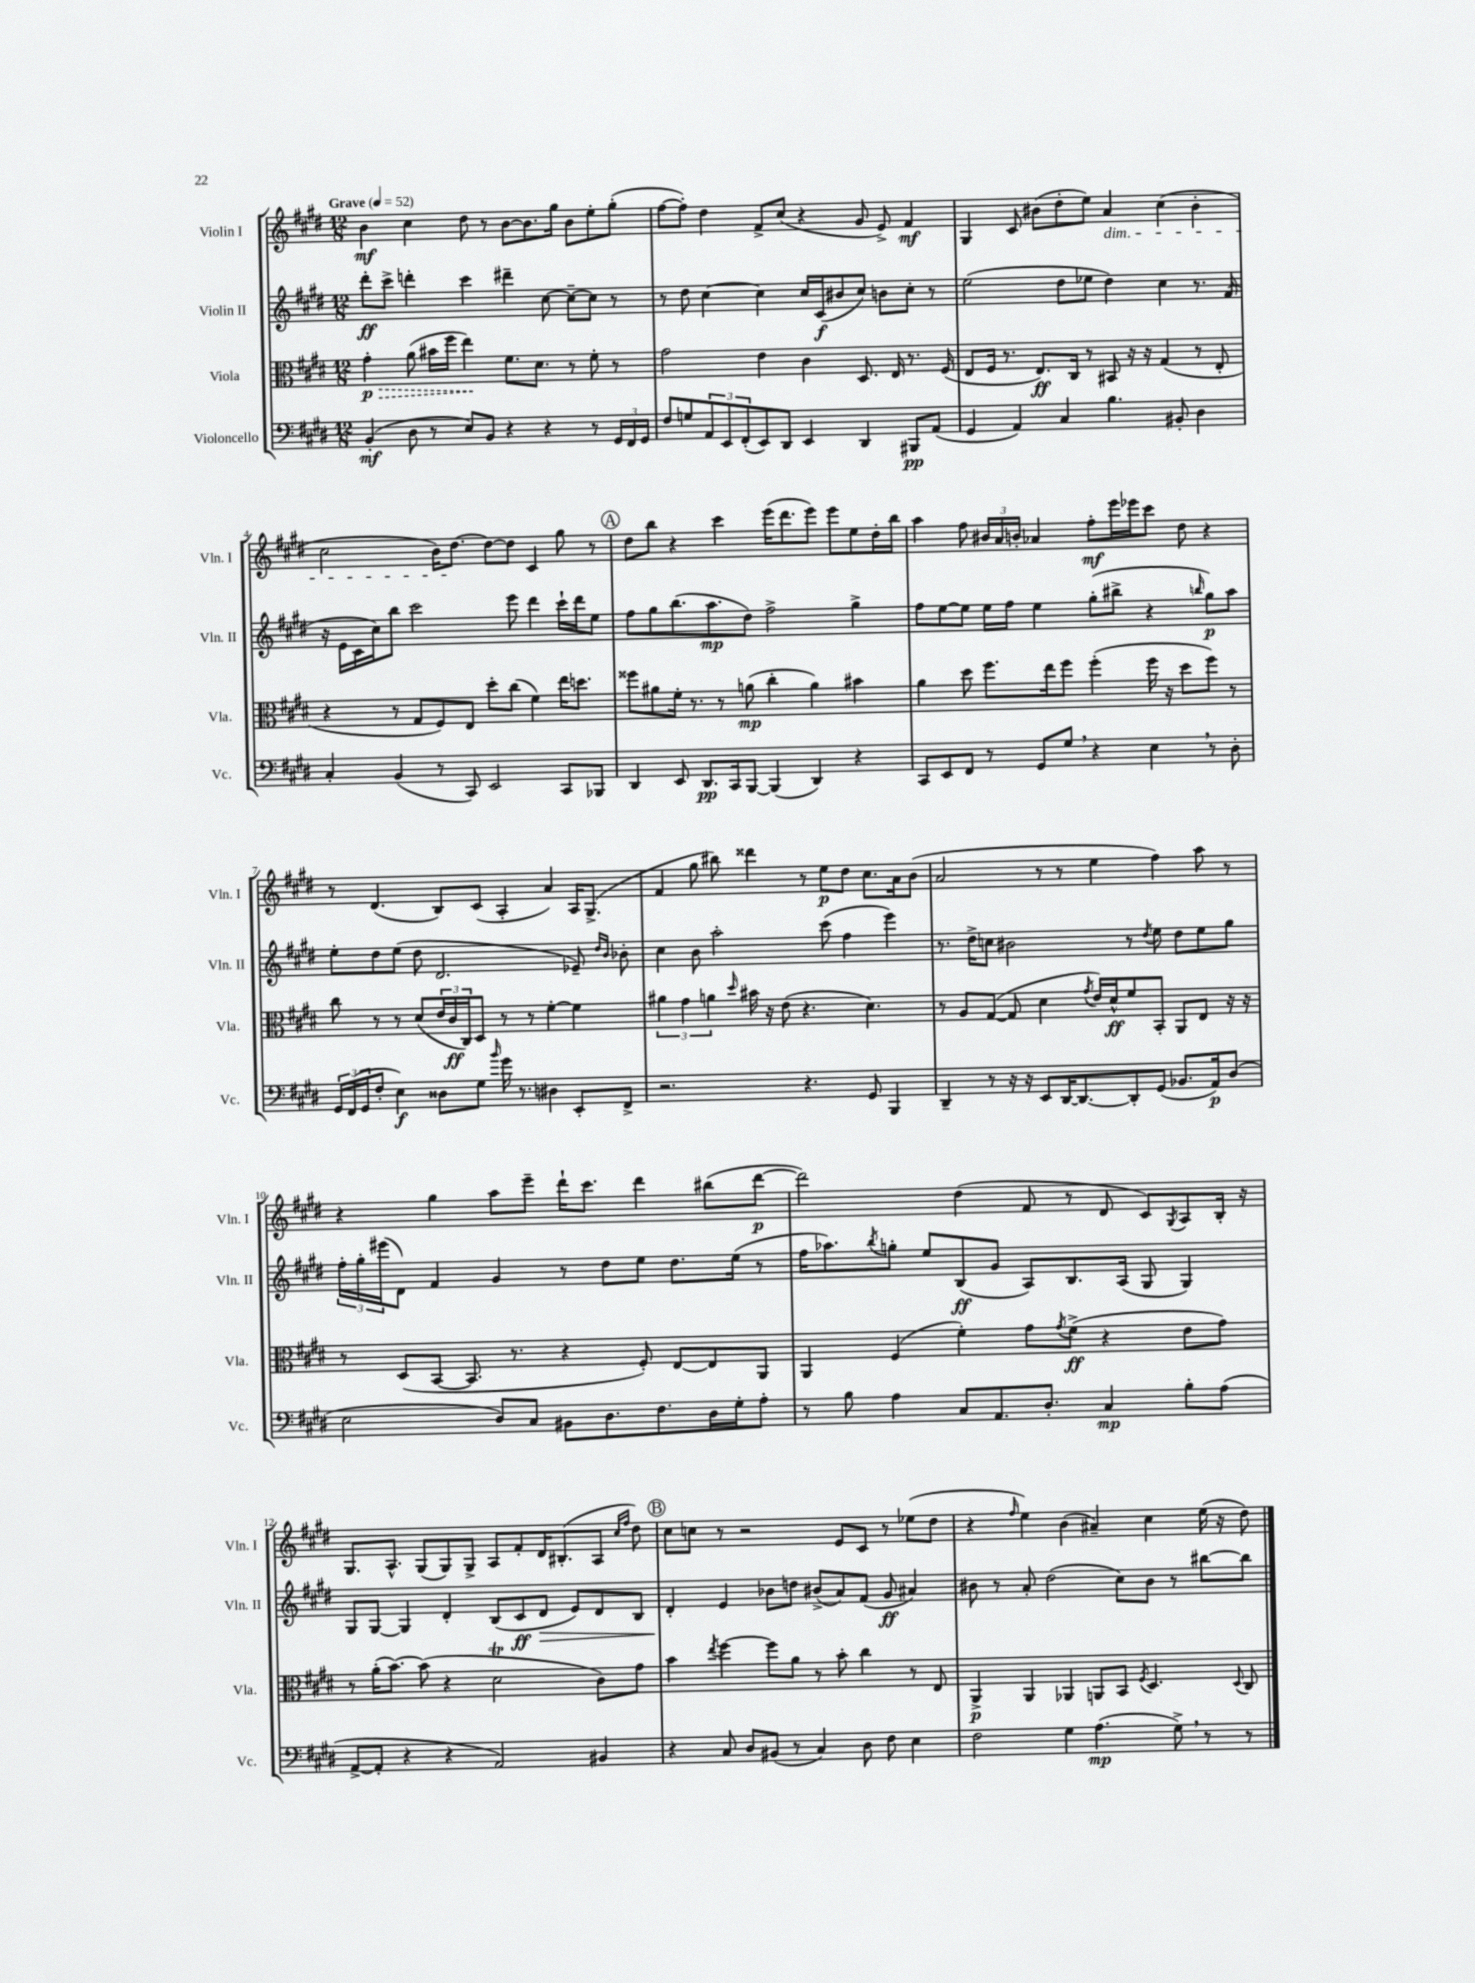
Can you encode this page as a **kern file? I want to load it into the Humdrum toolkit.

**kern	**kern	**kern	**kern
*staff4	*staff3	*staff2	*staff1
*clefF4	*clefC3	*clefG2	*clefG2
*k[f#c#g#d#]	*k[f#c#g#d#]	*k[f#c#g#d#]	*k[f#c#g#d#]
*M12/8	*M12/8	*M12/8	*M12/8
*MM52	*MM52	*MM52	*MM52
(4BB'	4g#'	8ddd#'	4b
.	.	8ccc#^	.
8D#	(8a	4ddd'	4cc#
8r	16b#	.	.
.	16ff#	.	.
8E)	4ee)	4ccc#	8dd#
8BB	.	.	8r
4r	8.f#	4ddd#~	[8b
.	.	.	8.b]
.	8.d#	.	.
4r	.	[8cc#	.
.	.	.	16gg#
.	8r	8cc#~_	8b
8r	8f#'	8cc#]	8ee'
24GG#	8r	8r	(8gg#'
24FF#	.	.	.
24GG#	.	.	.
=	=	=	=
8F#	2g#	8r	[8ff#
8G	.	8dd#	8ff#'])
12AA	.	[4cc#	4dd#
12EE	.	.	.
(12FF#'	.	.	.
8EE)	4e	4cc#]	8f#^
8DD#	.	.	(8cc#
4EE	4c#	16cc#	4r
.	.	(16c#	.
.	.	8b#	.
4DD#	8.D#	8cc#)	8g#
.	.	8b	8e^)
.	16E	.	.
8BBB#	8.r	8cc#'	4f#
(8AA	.	8r	.
.	(16F#	.	.
=	=	=	=
4GG#	8E	(2ee	4G#
.	16F#	.	.
.	8.r	.	.
4AA)	.	.	8c#
.	8.E)	.	(8b#
4C#	.	8dd#	8dd#'
.	16C#	.	.
.	8r	8ee-	8ee)
4.B	8BB#	4dd#)	4a
.	16r	.	.
.	16r	.	.
.	(4G#	4cc#	(4cc#
8BB#'	.	.	.
4D#	8r	8.r	4b#'
.	8E'	.	.
.	.	(16f#	.
=	=	=	=
4C#'	4r	16r	2cc#
.	.	16e	.
.	.	16c#	.
.	.	16cc#)	.
(4BB	8r	8bb	.
.	8G#	2ccc#	.
8r	8F#)	.	16b)
.	.	.	[8.dd#
8CC#)	8E	.	.
2EE	8dd#'	.	8dd#_
.	(8cc#	8eee	8dd#]
.	4f#)	4ddd#	4c#
8CC#	16ee	16ccc#`	8gg#
.	8.dd	16ddd#	.
8BBB-	.	8ee	8r
=	=	=	=
4DD#	8ff##	8ff#	8dd#
.	8a#	8gg#	8bb
8EE	16f#'	(8.bb	4r
.	8.r	.	.
8.DD#	.	.	.
.	.	8.aa	.
.	8r	.	4ccc#
16CC#	.	.	.
[8BBB	(8a	8dd#)	.
(4BBB]	4cc#'	2ff#^	(16eee
.	.	.	8.ddd#
4DD#)	4a)	.	8eee)
.	.	.	8eee
4r	4b#	4gg#^	8ee
.	.	.	16dd#'
.	.	.	16bb
=	=	=	=
8CC#	4a	8ff#	4aa
8EE	.	[8ee	.
8FF#	8dd#	8ee]	8ff#
8r	8.ff#	16ee	24b#
.	.	.	24a
.	.	16ff#	.
.	.	.	24b'
8GG#	.	4ee	4a-
.	16ee	.	.
8G#	8ff#	.	.
4r	(4ff#'	(8gg#'	8ff#'
.	.	8bb#^	16eee
.	.	.	16eee-
4E	16ff#	4r	8ccc#
.	16r	.	.
.	8dd#	.	8dd#
.	.	16qqbb	.
8r	8ff#)	8gg#)	4r
8D#'	8r	8aa	.
=	=	=	=
24GG#	8cc#	8ee'	8r
(24FF#	.	.	.
24GG#	.	.	.
8F#'	8r	8dd#	(4.d#
4E)	8r	(8ee	.
.	(8d#	8dd#	.
8D##	24e	2.d#	8B)
.	24c#	.	.
.	24C#)	.	.
8G#	8D#	.	(8c#
16qqb	.	.	.
16g#	8r	.	4A'
8.r	.	.	.
.	8r	.	.
4D#	[4f#'	.	4a)
8EE'	4f#]	8e-~)	16A
.	.	.	(8.G#^
.	.	16qqdd#	.
.	.	16qqb	.
8FF#^	.	8b-'	.
=	=	=	=
2.r	6a#	4cc#	4f#
.	6g#	.	.
.	.	8b	8gg#
.	6a	.	.
.	.	2aa'	8bb#)
.	16qqdd#	.	.
.	16b#	.	4ddd##
.	16r	.	.
.	(8e	.	.
4.r	4.r	.	8r
.	.	(8ccc#	8ee
.	.	4ff#	8dd#
8GG#	4.d#)	.	8.cc#
4BBB	.	4eee)	.
.	.	.	16a
.	.	.	(8b
=	=	=	=
4DD#~	8r	8.r	2a
.	8A	.	.
.	.	16dd#^	.
8r	([8G#	8cc	.
16r	8G#]	2b#	.
16r	.	.	.
8EE	4d#	.	8r
[16DD#	.	.	8r
8.DD#_	.	.	.
.	8qg#	.	.
.	16e)	.	4ee
.	16d#^^	.	.
8DD#']	8f#	8r	.
.	.	8qdd#	.
(8GG#	8BB'	8ee	4ff#)
8.BB-	8AA	8dd#	.
.	8E	8ee	8aa
16AA)	.	.	.
(8D#	16r	8gg#	8r
.	16r	.	.
=	=	=	=
2E	8r	24ff#'	4r
.	.	24gg#'	.
.	.	(24eee#	.
.	(8D#	8d#)	.
.	[8BB	4f#	4gg#
.	8.BB]	.	.
8D#)	.	4g#	8aa
.	8.r	.	.
8C#	.	.	8eee~
8BB#	4r	8r	16ddd#`
.	.	.	8.ccc#
8.D#	.	8dd#	.
.	8F#')	8ee	4ddd#
8.F#	.	.	.
.	[8E	8.dd#	.
16D#	8E]	.	(8bb#
16G#'	.	(16ee	.
8A'	8AA	8r	[8ddd#
=	=	=	=
8r	4AA	16ff#	2ddd#])
.	.	8.aa-)	.
8B	.	.	.
.	.	8qbb	.
4A	(4F#	8gg'	.
.	.	8ee	.
8C#	4f#')	(8B	(4dd#
8.AA	.	8g#	.
.	8g#	8A)	8f#
8.D#'	.	.	.
.	8qg#	.	.
.	(8f#^	8.B	8r
4C#	4r	.	8d#
.	.	(16A	.
.	.	8G#	8c#)
.	.	.	8qG#
8B'	8e	4G#)	8A
(8A	8g#)	.	16B'
.	.	.	16r
=	=	=	=
[8AA^	8r	8G#	8.G#
8AA']	(16a'	[8G#	.
.	[8.b)	.	8.A^^
4r	.	4G#]	.
.	(8b]	.	(8G#
4r	4r	4d#'	8G#)
.	.	.	8G#^
2AA)	2d#	(8B	8A
.	.	8c#	8f#'
.	.	8d#	16d#
.	.	.	(8.B#'
.	.	8e)	.
4BB#	8c#)	8d#	8A
.	.	.	16qqcc#
.	.	.	16qqff#
.	8g#	8B	8dd#)
=	=	=	=
4r	4b	4d#'	8cc#
.	.	.	8cc
.	8qee	.	.
8C#	[4ff#	4e	8r
8D#	.	.	2r
(8BB#	8ff#]	8b-	.
8r	8a	8dd	.
4C#)	8r	(8b#^	.
.	8b'	8a)	8e
8D#	4cc#	(8f#	8c#
8F#	.	8g#	8r
4E	8r	4a#)	(8ee-
.	8E	.	8dd#
=	=	=	=
2F#	4AA^	8b#	4r
.	.	8r	.
.	.	.	16qqff#
.	4AA	8a'	4ee)
.	.	(2dd#	.
4G#	4AA-	.	(4b
(4.A	8AA	.	4a#~)
.	8BB	8cc#)	.
.	8qF#	.	.
.	4.D#	8b#	4cc#
8G#^)	.	8r	.
8r	.	[8bb#	(16ee
.	.	.	16r
.	8qqD#	.	.
8r	8C#	8bb#]	8dd#)
==	==	==	==
*-	*-	*-	*-
